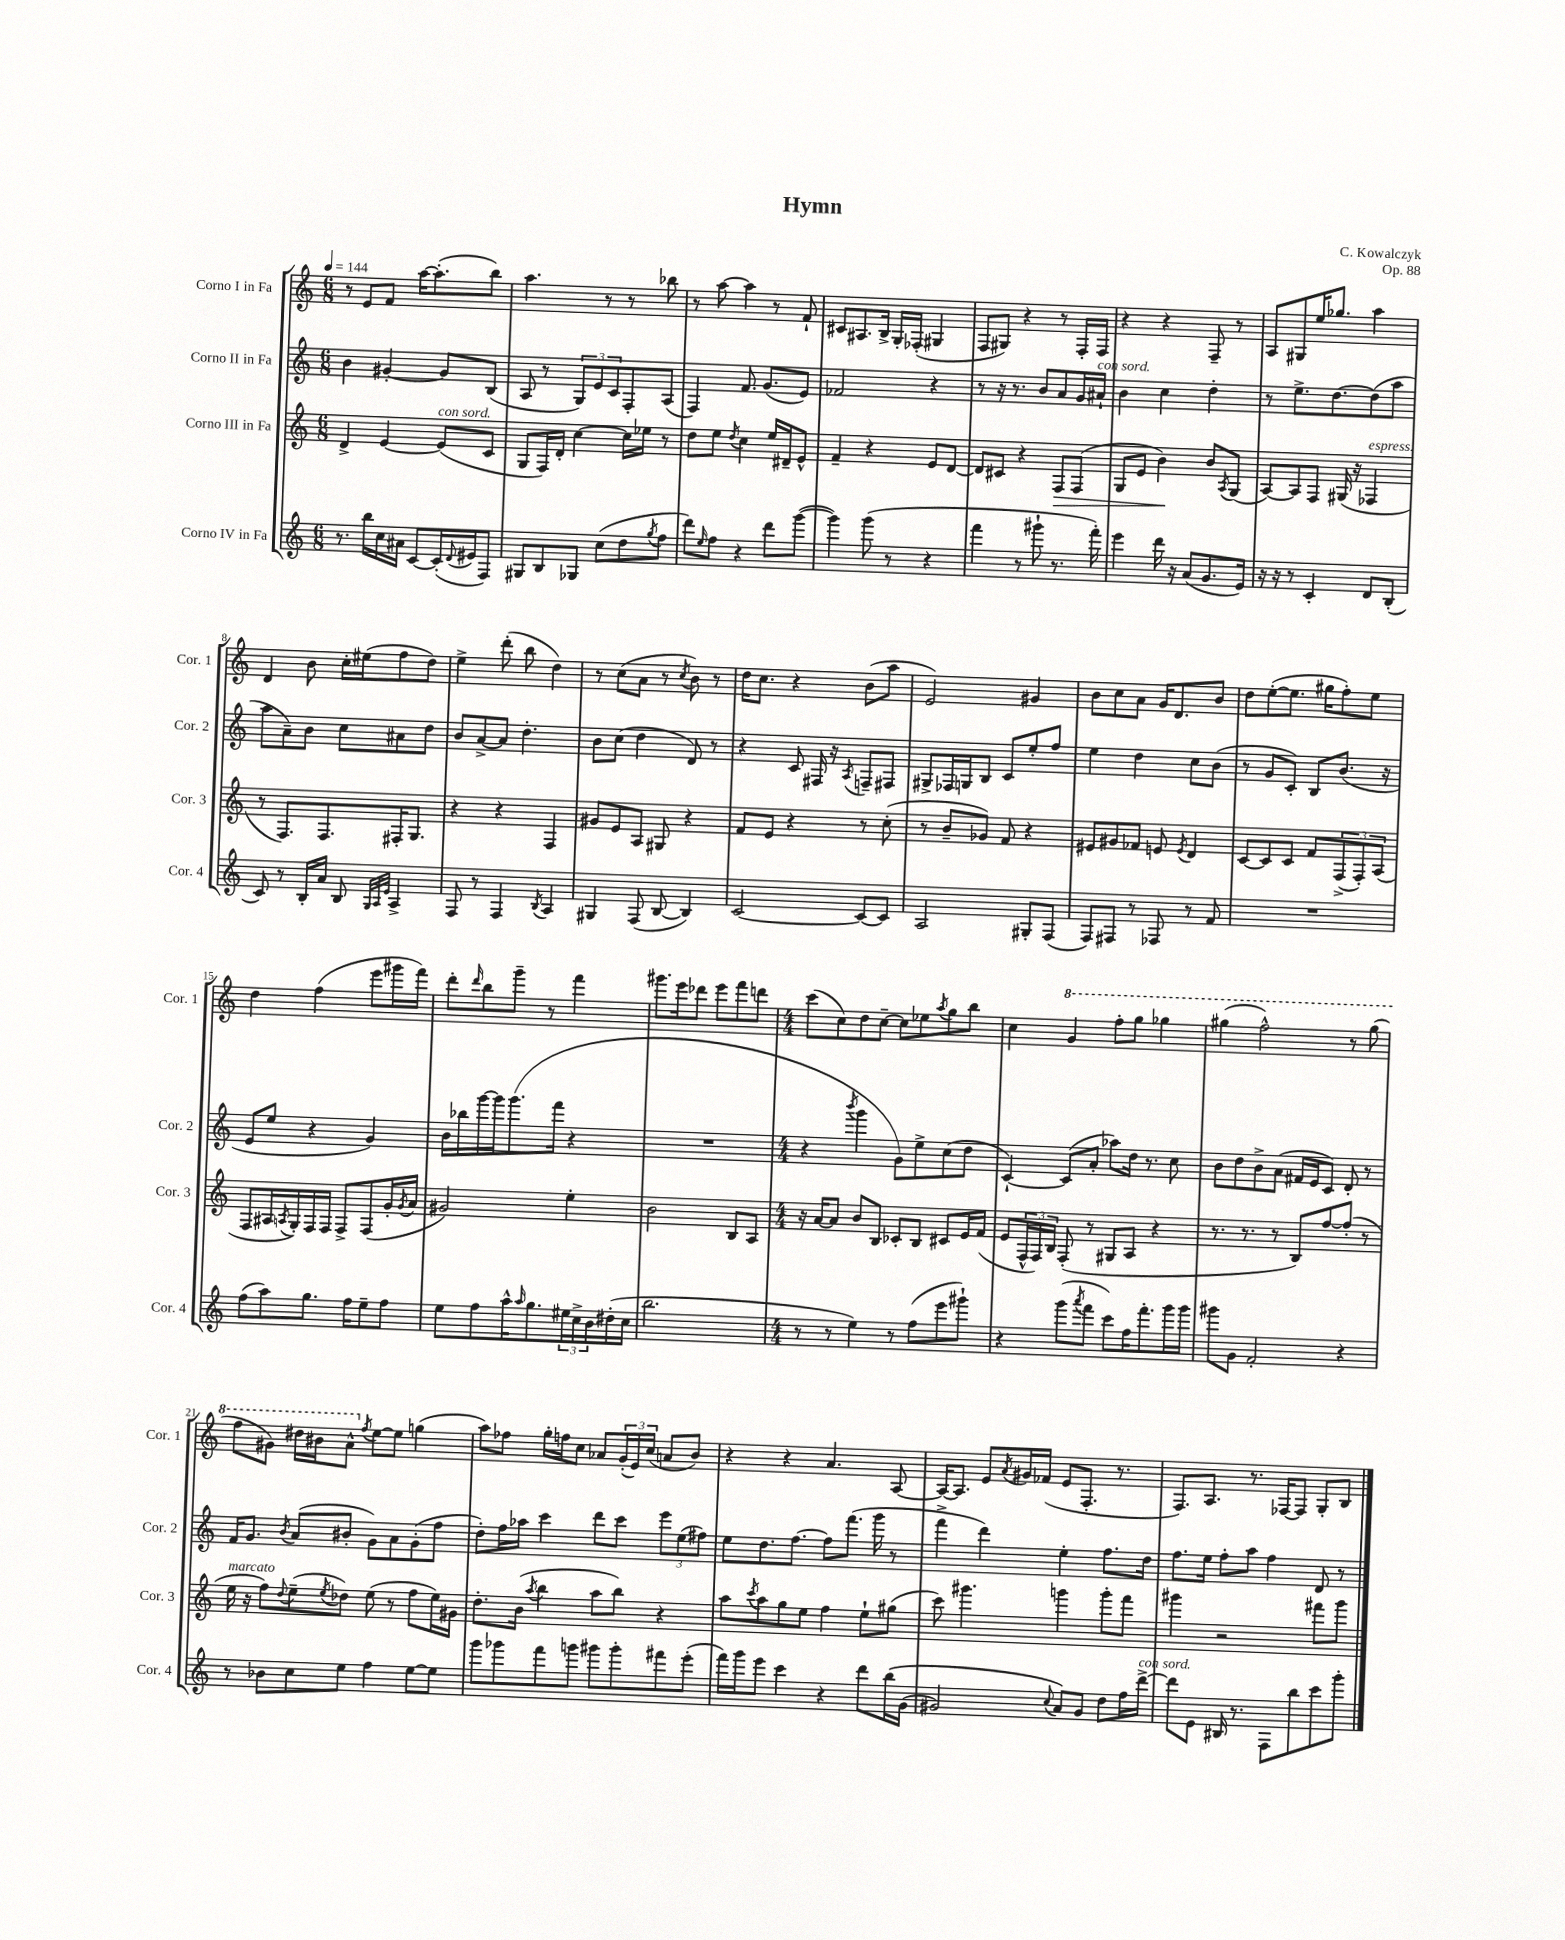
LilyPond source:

\header { title = "Hymn" composer = "C. Kowalczyk" opus = "Op. 88" }
<<
\new StaffGroup <<
\new Staff = "s0" \with { instrumentName = "Corno I in Fa" shortInstrumentName = "Cor. 1" } {
    \clef treble \key c \major \numericTimeSignature \time 6/8 \tempo 4 = 144
    r8 e'8 f'8 a''16~ a''8.-.( b''8) |
    a''4. r8 r8 bes''8 |
    r8 a''8~ a''4 r8 f'8-! |
    cis'8 ais8. b16-> g16-. fes16-.( gis4 |
    f8 gis8) r4 r8 f16-. f16 |
    r4 r4 f8-- r8 |
    a8 gis8 e''16 ges''8. a''4 |
    d'4 b'8 c''16-. eis''16( f''8 d''8) |
    e''4-> d'''8-.( b''8 d''4) |
    r8 c''8( a'8 r8 \acciaccatura { c''8 } b'8) r8 |
    d''16 c''8. r4 b'8( a''8 |
    e'2) gis'4 |
    b'8 c''8 a'8 g'16 d'8. b'8 |
    d''8 e''8~-.( e''8. gis''16 f''8-.) e''8 |
    d''4 f''4( e'''8 gis'''16 f'''16) |
    d'''8-. \grace { d'''16 } b''8 g'''8-- r8 f'''4 |
    gis'''8. e'''16 des'''8 e'''8 f'''8 d'''8 |
    \numericTimeSignature \time 4/4 c'''8( c''8) d''8 c''8~-- c''8 ees''8 \acciaccatura { a''8 } g''8 b''8 |
    c''4 \ottava #1 g''4 f'''8-. g'''8 ges'''4 |
    gis'''4( f'''2-^) r8 gis'''8( |
    f'''8 gis''8) dis'''16 bis''16 a''8-^ \ottava #0 \acciaccatura { f''8 } e''8~ e''8 g''4( |
    a''8) fes''8 g''16-. f''16 c''8 aes'8 \tuplet 3/2 { g'16-.( e'16) c''16( } a'8 b'8) |
    r4 r4 a'4. a8~ |
    a16~ a8. e'8 \acciaccatura { a'8 } gis'16 fes'16( e'8 f8.-. r8. |
    f8.) a8. r8. fes16~ fes8 g8-. b8 \bar "|." |
}
\new Staff = "s1" \with { instrumentName = "Corno II in Fa" shortInstrumentName = "Cor. 2" } {
    \clef treble \key c \major \numericTimeSignature \time 6/8
    b'4 gis'4~-. gis'8 b8( |
    a8 r8 \tuplet 3/2 { g8) e'8 c'8 } f8-. a8( |
    f4) f'8. g'8.( e'8) |
    fes'2 r4 |
    r8 r16 r8. b'8 a'8 g'16 ais'16-!^\markup { \italic "con sord." } |
    b'4 c''4 d''4-. |
    r8 e''8.-> d''8.~ d''8( a''8 |
    a''8 a'8--) b'8 c''8 ais'8 d''8 |
    b'8 a'8~-> a'8 d''4.-. |
    b'8 c''8( d''4 d'8) r8 |
    r4 c'8 fis16 r16 \acciaccatura { a8 } f8-- fis8 |
    gis8-> fes16 g16 b8 c'8 e''8-. f''8 |
    e''4 d''4 c''8 b'8( |
    r8 g'8 c'8-.) b8 b'8.( r16 |
    e'8 e''8 r4 g'4) |
    b'16 bes''16 g'''16~ g'''16 g'''8.( f'''16 r4 |
    R2. |
    \numericTimeSignature \time 4/4 r4 \acciaccatura { b'''8 } g'''4 g'8) e''8-> c''8( d''8 |
    c'4~-!) c'8( a'8-. aes''8) d''16 r8. c''8 |
    b'8 d''8 b'8-> a'8( fis'16 e'16 c'8) d'8-. r8 |
    f'16 g'8. \acciaccatura { b'8 } a'8( bis'8-. g'8) a'8 g'8-.( f''8 |
    d''8-.) f''16 aes''16 c'''4 d'''8 c'''8 \tuplet 3/2 { e'''8 e''8( fis''8) } |
    e''8 d''8. f''8.~ f''8 f'''8.( g'''16 r8 |
    f'''4-> d'''4) e''4-. f''8. d''16 |
    f''8. e''16 f''8-. a''8 f''4 d'8 r8 \bar "|." |
}
\new Staff = "s2" \with { instrumentName = "Corno III in Fa" shortInstrumentName = "Cor. 3" } {
    \clef treble \key c \major \numericTimeSignature \time 6/8
    d'4-> e'4~ e'8^\markup { \italic "con sord." }( c'8 |
    g8 f16) d'16-. c''4~ c''16 ees''16 r8 |
    d''8 e''8 \acciaccatura { d''8 } c''4 e''16 dis'16-- e'8-^ |
    f'4-- r4 e'8 d'8~ |
    d'8 cis'8 r4 f8\> f8( |
    g8 e'8 b'4\!) b'8 \acciaccatura { a8 } g8( |
    a8~) a8 f8 gis16( r16 fes4^\markup { \italic "espress." } |
    r8 f8.) f8. fis16-. g8. |
    r4 r4 f4 |
    gis'8 e'8 a8 gis8 r4 |
    f'8 e'8 r4 r8 c''8-.( |
    r8 b'8-- ges'8) f'8 r4 |
    eis'8 gis'8 fes'8 e'8 \acciaccatura { e'8 } d'4 |
    c'8~ c'8 c'8 f'8 \tuplet 3/2 { f8->( f8-.) a8( } |
    f8 ais16 \acciaccatura { a8 } g16-.) f16 f16 f8-> f8( g'16-. \acciaccatura { g'8 } a'16 |
    gis'2) e''4-. |
    b'2 b8 a8 |
    \numericTimeSignature \time 4/4 r16 a'16~ a'8 b'8 b8 ces'8-. b8 cis'8 e'16 f'16( |
    e'8 \tuplet 3/2 { f16-^ f16) b16 } f8-.( r8 gis8 a8 r4 |
    r8. r8. r8 b8) f''8~ f''8-.( r8 |
    e''16^\markup { \italic "marcato" } r16 f''8) \appoggiatura { d''8 } e''8--( \acciaccatura { e''8 } des''8) e''8( r8 f''8 e''16) gis'16 |
    d''8.-. b'16( \acciaccatura { a''8 } b''4 a''8 b''8) r4 |
    a''8 \acciaccatura { c'''8 } a''8 g''8 e''8 f''4 e''8-! gis''8( |
    c'''8) gis'''4. g'''4 g'''8-. f'''8 |
    gis'''4 r2 fis'''8 gis'''8 \bar "|." |
}
\new Staff = "s3" \with { instrumentName = "Corno IV in Fa" shortInstrumentName = "Cor. 4" } {
    \clef treble \key c \major \numericTimeSignature \time 6/8
    r8. b''16 c''16 ais'16 c'8~ c'16-.( \appoggiatura { d'8 } eis'16 f8) |
    gis8 b8 ges8 c''8( d''8 \acciaccatura { g''8 } f''8 |
    d'''8) \grace { e''16 } f''8 r4 d'''8 g'''8~( |
    g'''4) g'''8( r8 r4 |
    f'''4 r8 gis'''8-! r8. f'''16-.) |
    e'''4 d'''16 r16 a'8( g'8. e'16) |
    r16 r16 r8 c'4-. d'8 b8-.( |
    c'8) r8 b16-. a'16 b8 \grace { g32 a32 e'32 } a4-> |
    f8 r8 f4 \acciaccatura { b8 } a4 |
    gis4 f8( b8~ b4) |
    c'2~ c'8~ c'8 |
    a2 gis8-. f8( |
    f8) fis8 r8 fes8 r8 f'8 |
    R2. |
    f''8( a''8) g''8. f''16 e''8-- f''8 |
    e''8 f''8 a''16-^ \grace { a''16 } g''8. \tuplet 3/2 { eis''16 c''16-> b'16 } dis''16-.( c''16 |
    b''2. |
    \numericTimeSignature \time 4/4 r8 r8 e''4) r8 f''8( e'''8 gis'''8-!) |
    r4 g'''8( \acciaccatura { a'''8 } f'''8 c'''8) f''16 f'''8.-. g'''16 g'''16 |
    gis'''8 g'8 f'2-. r4 |
    r8 bes'8 c''8 e''8 f''4 e''8~ e''8 |
    g'''8 ges'''8 f'''8 g'''8 gis'''8 gis'''8-. fis'''8 e'''8-.( |
    f'''16) g'''16 e'''8 c'''4 r4 d'''8 b''16\( g'16( |
    gis'2) \appoggiatura { c''8 } a'8\) gis'8 d''8 f''16 d'''16~->^\markup { \italic "con sord." } |
    d'''8 e'8 bis16 r8. f8 b''8 c'''8 g'''8-. \bar "|." |
}
>>
>>
